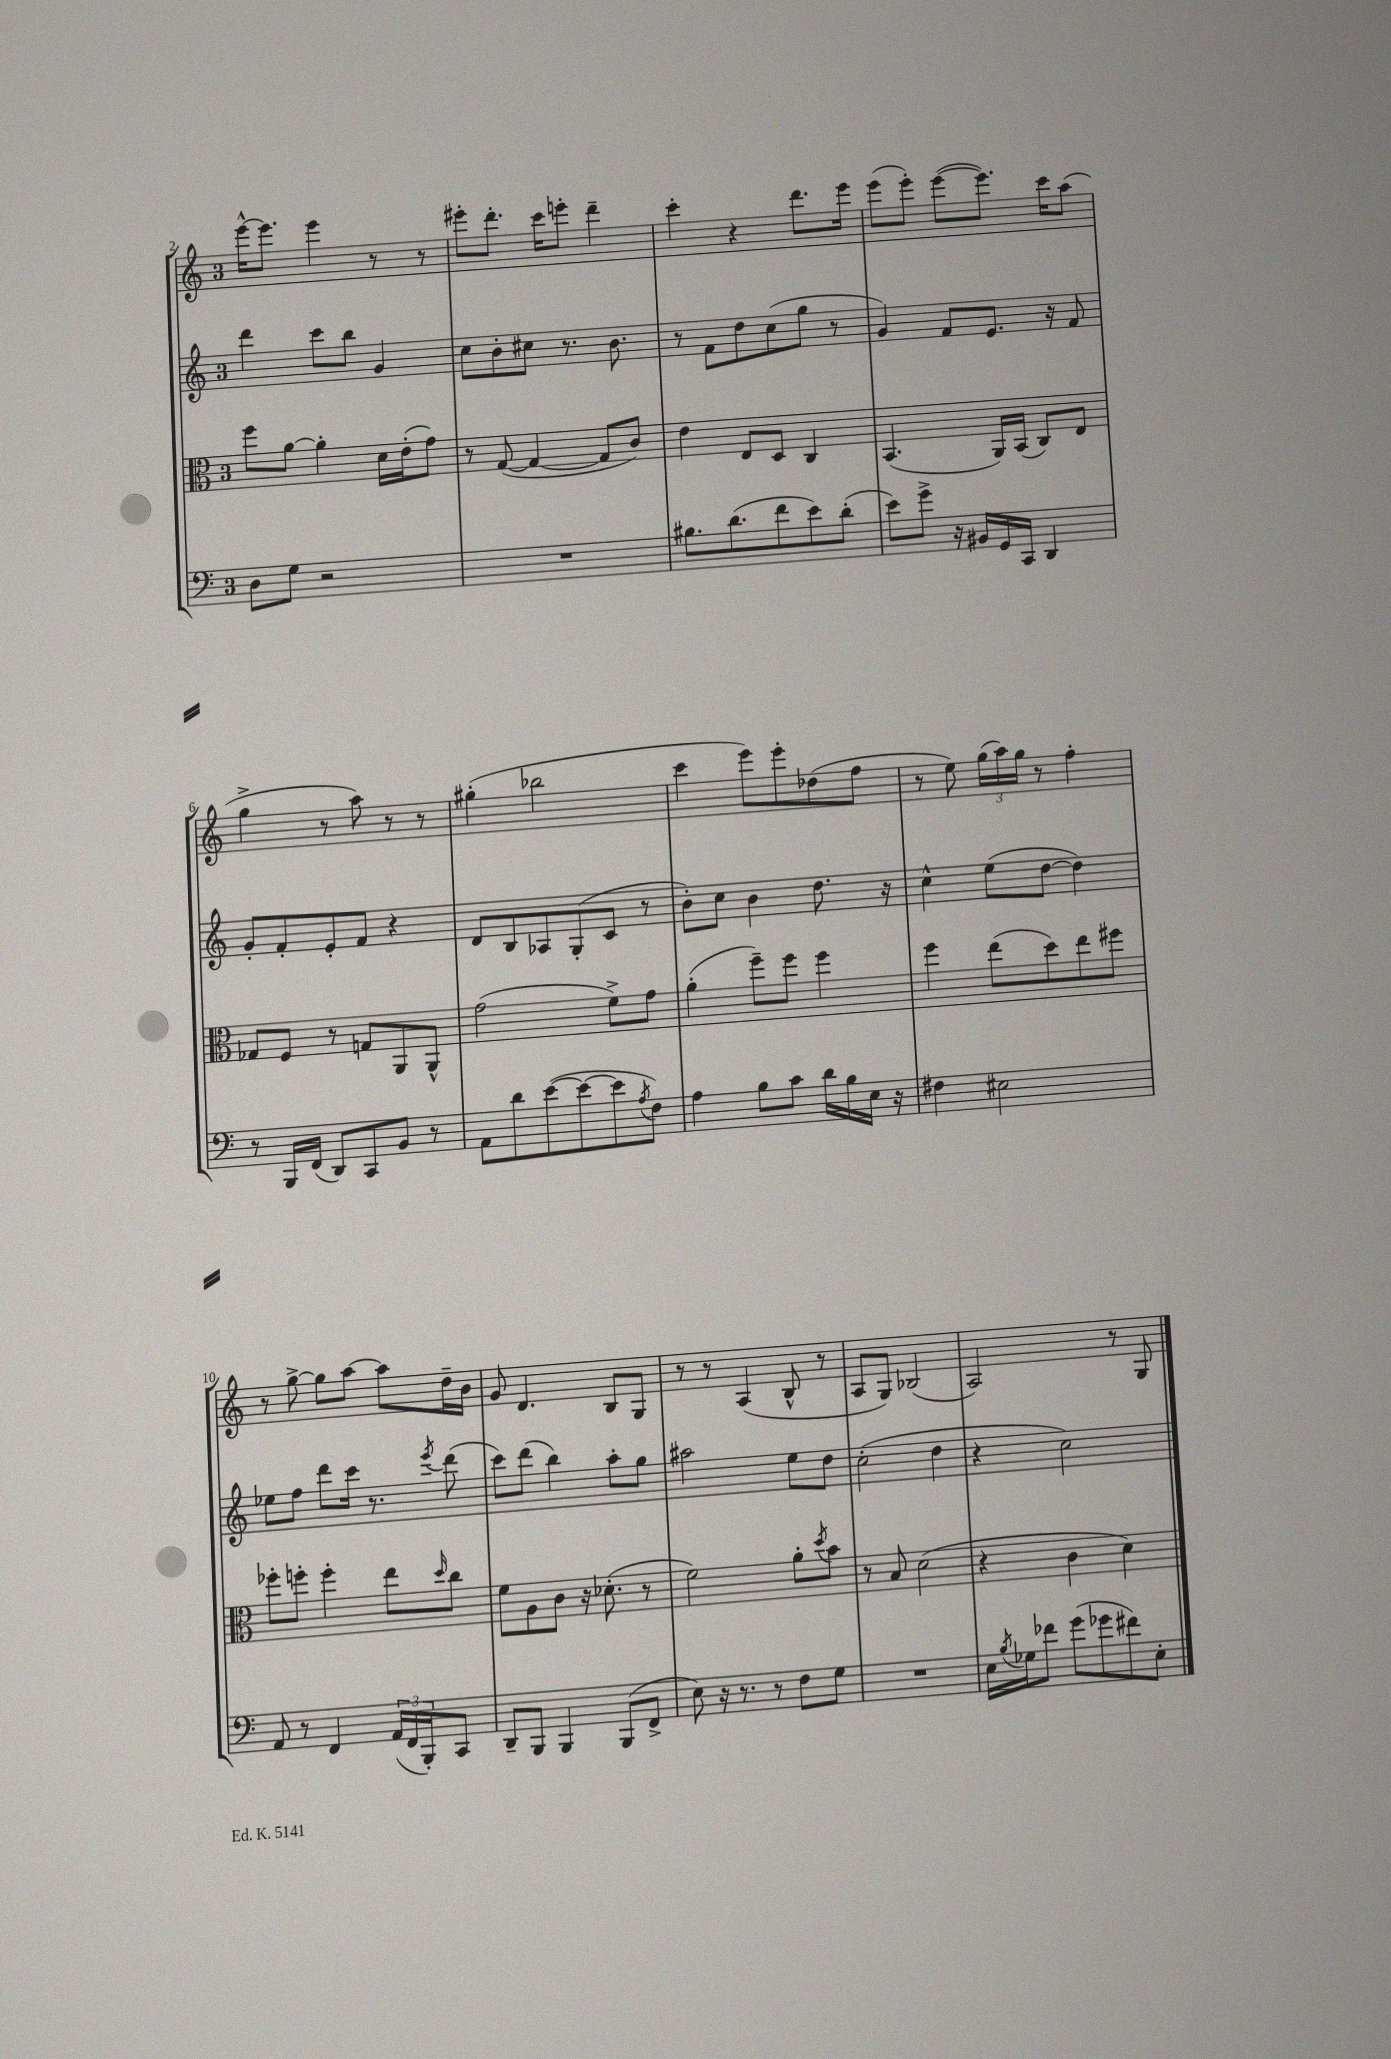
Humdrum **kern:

**kern	**kern	**kern	**kern
*staff4	*staff3	*staff2	*staff1
*clefF4	*clefC3	*clefG2	*clefG2
*k[]	*k[]	*k[]	*k[]
*M3/4	*M3/4	*M3/4	*M3/4
8D	8ff	4ddd	[16eee^^
.	.	.	8.eee]
8G	[8a	.	.
2r	4a']	8ccc	4eee
.	.	8bb	.
.	16d	4g	8r
.	(16e'	.	.
.	8g)	.	8r
=	=	=	=
2.r	8r	8cc	8eee#'
.	([8G	8b'	8.ddd'
.	4G_	8cc#	.
.	.	.	16ccc
.	.	8.r	8eee'
.	8G]	.	4ddd~
.	.	8.b	.
.	8c)	.	.
=	=	=	=
8.B#	4e	8r	4ccc'
.	.	8f	.
(8.d	.	.	.
.	8E	8dd	4r
8f	8D	(8cc	.
8e)	4C	8gg	8.ddd
(8d'	.	8r	.
.	.	.	16eee
=	=	=	=
8e)	(4.BB	4g)	(8eee
8g^	.	.	8eee')
16r	.	8f	([8eee
16BB#	.	.	.
16GG	16AA)	8.e	8.eee])
16CC	(16BB	.	.
4DD	8C)	.	.
.	.	16r	16ccc
.	8E	8f	(8aa
=	=	=	=
8r	8G-	8g'	4gg^
16BBB	8F	8f'	.
(16FF	.	.	.
8DD)	8r	8e'	8r
8CC	8G	8f	8aa)
8BB	8AA	4r	8r
8r	8AA^^	.	8r
=	=	=	=
8AA	(2g	8d	(4gg#'
8d	.	8B	.
([8e	.	8A-	2bb-
8e_	.	(8G'	.
8e]	8f^)	8c	.
8qA	.	.	.
8F)	8g	8r	.
=	=	=	=
4A	(4a'	8b')	4ccc
.	.	8cc	.
8B	8ff~)	4b	8eee)
8c	8ff	.	8eee'
16d	4ff	8.dd	(8dd-
16B	.	.	.
16E	.	.	8ff
16r	.	16r	.
=	=	=	=
4F#	4ff	4cc^^	8r
.	.	.	8ee)
2E#	(8ee	(8ee	(24gg
.	.	.	24aa)
.	.	.	24gg
.	8dd)	[8dd	8r
.	8ee	4dd])	4ff'
.	8ff#	.	.
=	=	=	=
8AA	8ff-'	8ee-	8r
8r	8ff'	8ff	[8gg^
4FF	4ff'	8ddd	8gg]
.	.	16ccc	[8aa
.	.	8.r	.
(24AA	8ee	.	8aa]
24FF	.	.	.
24BBB')	.	.	.
.	16qqdd	8qeee	.
8CC	8cc	(8ddd	16dd~
.	.	.	16b
=	=	=	=
8DD~	8f	8ccc)	8g
8BBB	8A	(8ddd	4.d
4BBB	8c	4bb)	.
.	16r	.	.
.	(8.d-'	.	.
(8BBB	.	8aa'	8B
8FF^	8r	8gg	8G
=	=	=	=
8E)	2f)	2aa#	8r
16r	.	.	8r
8.r	.	.	.
.	.	.	(4A
8r	.	.	.
8F	8a'	8ee	8B^^
.	8qdd	.	.
8G	8b	8dd	8r
=	=	=	=
2.r	8r	(2cc'	8A
.	8B	.	8G)
.	(2d	.	(2B-
.	.	4dd	.
=	=	=	=
16E	4r	4r	2A)
8qB	.	.	.
16G-	.	.	.
8f-	.	.	.
(8g	4c	2cc)	.
8g-	.	.	.
8f#)	4d)	.	8r
8E'	.	.	8G
==	==	==	==
*-	*-	*-	*-
